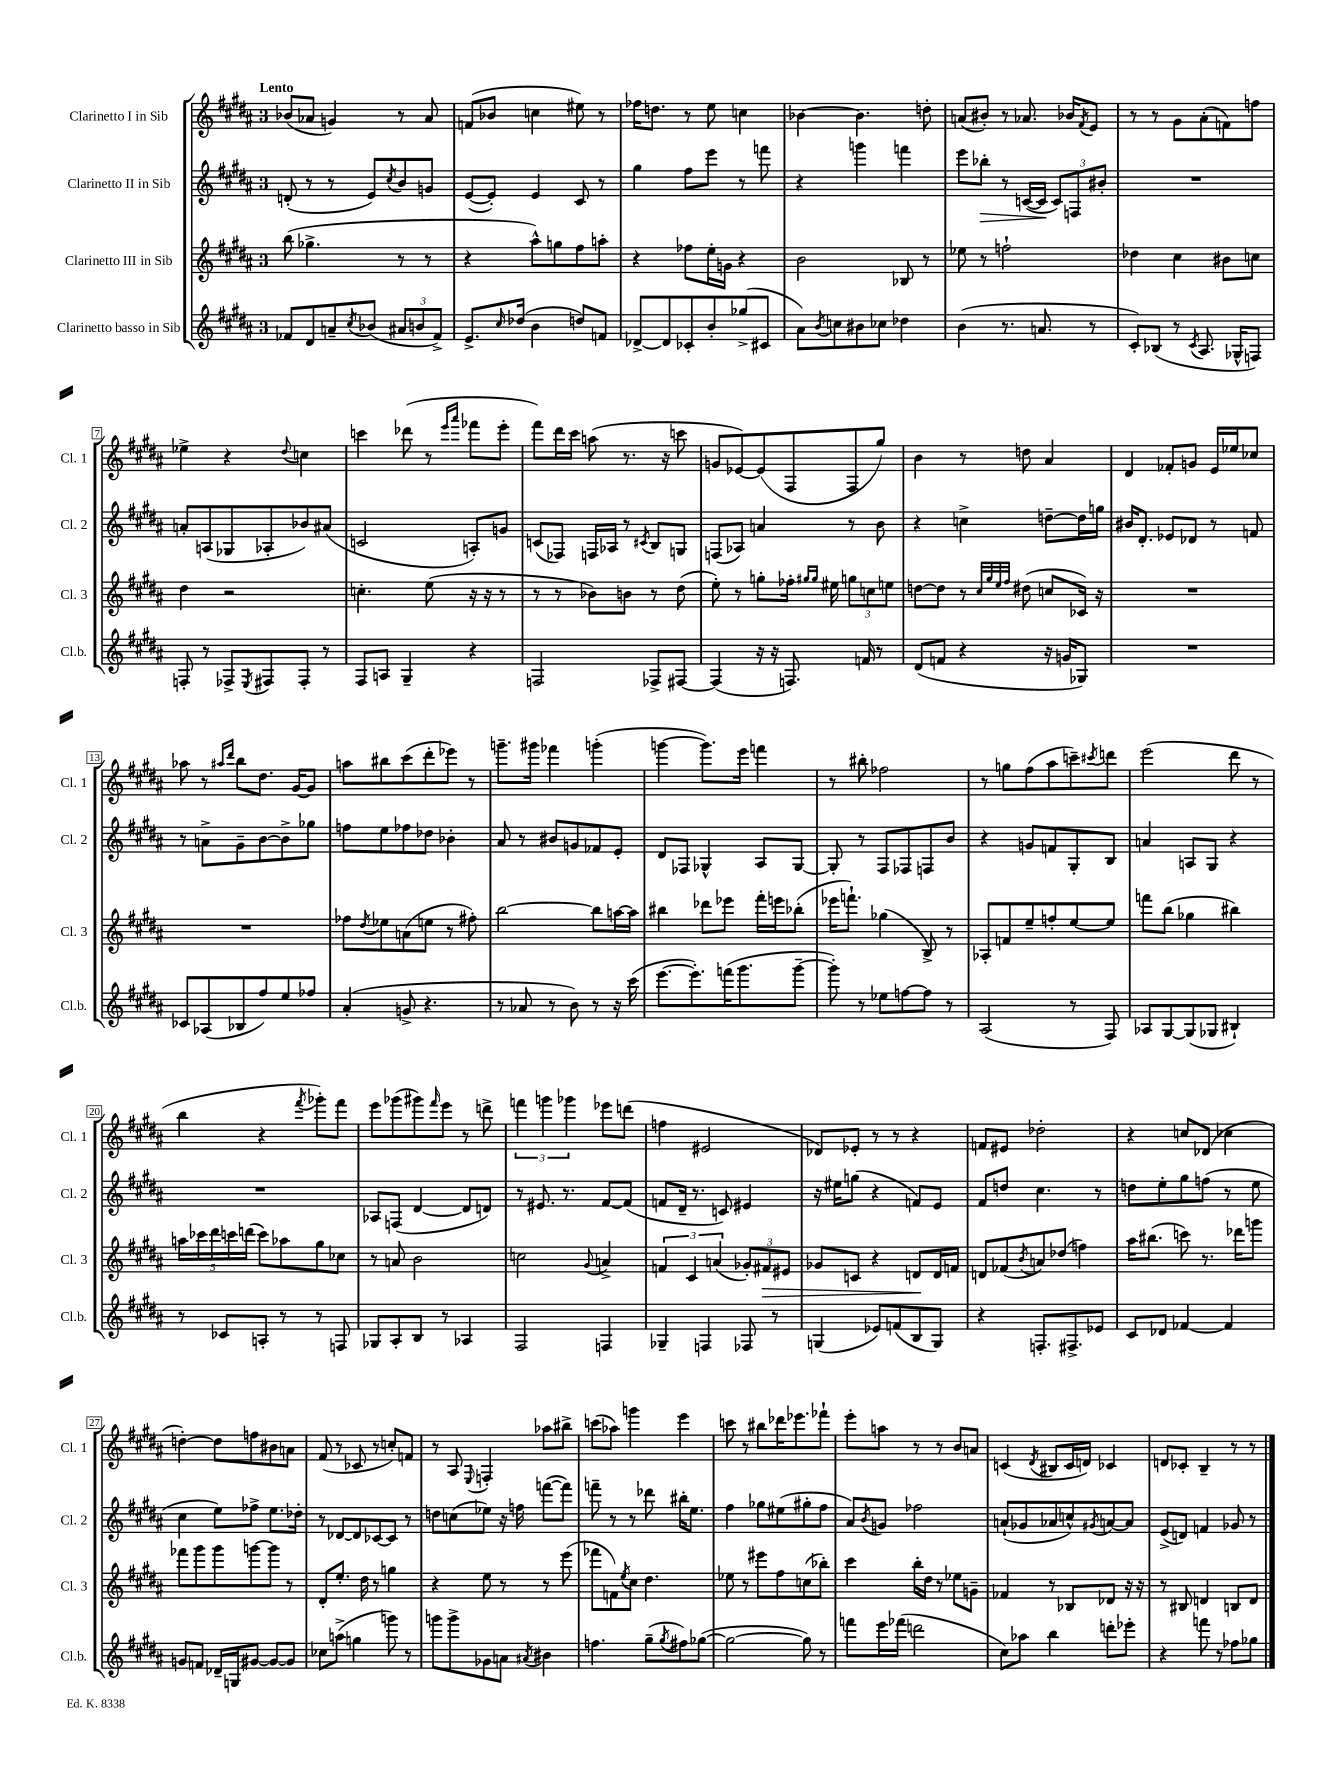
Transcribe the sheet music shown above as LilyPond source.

<<
\new StaffGroup <<
\new Staff = "s0" \with { instrumentName = "Clarinetto I in Sib" shortInstrumentName = "Cl. 1" } {
    \clef treble \key b \major \once \override Staff.TimeSignature.style = #'single-digit \time 3/4 \tempo "Lento"
    bes'8( aes'8 g'4) r8 aes'8 |
    f'8( bes'8 c''4 eis''8) r8 |
    fes''16 d''8. r8 e''8 c''4 |
    bes'4~ bes'4. d''8-. |
    a'8( bis'8-.) r8 aes'8. bes'16 \acciaccatura { fis'8 } e'8 |
    r8 r8 gis'8 ais'8-.( f'8) f''8 |
    ees''4-> r4 \appoggiatura { dis''8 } c''4 |
    c'''4 des'''8( r8 \grace { e'''16 ais'''16 } fes'''8 e'''8-. |
    fis'''8) dis'''16 cis'''16 a''8( r8. r16 c'''8 |
    g'8 ees'8~) ees'8( fis8 fis8 gis''8) |
    b'4 r8 d''8 ais'4 |
    dis'4 fes'8-. g'8 e'16 ees''16 ces''8 |
    aes''8 r8 \grace { ais''16 dis'''16 } b''8 dis''8. gis'16~ gis'8 |
    a''8 bis''8 cis'''8( dis'''8-. ees'''8) r8 |
    g'''8.-- gis'''16 fes'''4 g'''4-.( |
    g'''4~ g'''8.) e'''16 f'''4 |
    r8 bis''8-. fes''2 |
    r8 g''8 fis''8( ais''8 c'''8--) \acciaccatura { cis'''8 } d'''8 |
    e'''2( dis'''8 r8 |
    b''4 r4 \acciaccatura { fis'''8 } ges'''8-.) fis'''8 |
    e'''8 ges'''8( gis'''8) \grace { fis'''16 } e'''8 r8 d'''8-> |
    \tuplet 3/2 { f'''4 g'''4 ges'''4 } ees'''8 d'''8( |
    f''4 eis'2 |
    des'8) ees'8-. r8 r8 r4 |
    f'8 eis'8 des''2-. |
    r4 c''8 des'8( ces''4 |
    d''4~-.) d''8 f''8 bis'8 a'8 |
    fis'8( r8 ces'8 r8 c''8-.) f'8 |
    r8 ais8 \appoggiatura { e8 } f4-. aes''8 bis''8-> |
    c'''8( aes''8) g'''4 e'''4 |
    c'''8 r8 bis''8 des'''16 ees'''8. fes'''8-! |
    e'''8-. a''8 r8 r8 b'8 a'8 |
    c'4( \acciaccatura { dis'8 } bis8 c'16 d'16) ces'4 |
    d'8 ces'8-. b4-- r8 r8 \bar "|." |
}
\new Staff = "s1" \with { instrumentName = "Clarinetto II in Sib" shortInstrumentName = "Cl. 2" } {
    \clef treble \key b \major \once \override Staff.TimeSignature.style = #'single-digit \time 3/4
    d'8-.( r8 r8 e'8) \acciaccatura { cis''8 } b'8 g'8 |
    e'8~( e'8-.) e'4 cis'8 r8 |
    gis''4 fis''8 e'''8 r8 f'''8 |
    r4 g'''4 f'''4 |
    e'''8 bes''8-.\> r8 c'16~( c'16\! \tuplet 3/2 { c'8) f8 bis'8-. } |
    R2. |
    a'8-. a8( ges8 aes8-. bes'8) ais'8( |
    c'2 a8-.) g'8 |
    c'8( fes8) f16 aes16 r8 \acciaccatura { cis'8 } b8 g8 |
    f8( aes8) a'4 r8 b'8 |
    r4 c''4-> d''8~-- d''16 g''16 |
    bis'16 dis'8.-. ees'8 des'8 r8 f'8 |
    r8 a'8-> gis'8-- b'8~ b'8-> ges''8 |
    f''8 e''8 fes''8 des''8 bes'4-. |
    ais'8 r8 bis'8 g'8 fes'8 e'8-. |
    dis'8 fes8 ges4-^ ais8 ges8~ |
    ges8-. r8 fis8 fes8 f8 b'8 |
    r4 g'8 f'8 gis8-. b8 |
    a'4 a8 gis8 r4 |
    R2. |
    aes8 f8( dis'4~ dis'8 d'8) |
    r8 eis'8. r8. fis'8~ fis'8( |
    f'8 dis'16-- r8. c'8) eis'4 |
    r16 eis''16 g''8( r4 f'8) e'8 |
    fis'8 d''8 cis''4. r8 |
    d''8 e''8-. gis''8 f''8( r8 e''8 |
    cis''4 e''8) fes''8-> e''8. des''16-. |
    r8 des'8~ des'8 ces'8~ ces'8 r8 |
    d''8 c''8( ees''8) r16 f''16 f'''8~( f'''8) |
    f'''8-- r8 r8 des'''8 bis''16-. e''8. |
    fis''4 ges''8 eis''8( gis''8-. fis''8 |
    ais'8) \acciaccatura { b'8 } g'8 fes''2 |
    a'8-!( ges'8 aes'8 c''8-^) \acciaccatura { gis'8 } a'8~ a'8 |
    e'8->( d'8) f'4 ges'8 r8 \bar "|." |
}
\new Staff = "s2" \with { instrumentName = "Clarinetto III in Sib" shortInstrumentName = "Cl. 3" } {
    \clef treble \key b \major \once \override Staff.TimeSignature.style = #'single-digit \time 3/4
    b''8( ges''4.-> r8 r8 |
    r4 ais''8-^) g''8 fis''8 a''8-. |
    r4 fes''8 e''16-. g'16 r4 |
    b'2 bes8 r8 |
    ees''8 r8 f''2-! |
    des''4 cis''4 bis'8 c''8 |
    dis''4 r2 |
    c''4.-. e''8( r16 r16 r8 |
    r8 r8 bes'8) b'8 r8 dis''8( |
    e''8-.) r8 g''8-. fes''16-. \grace { gis''16 gis''16 } eis''16 \tuplet 3/2 { g''8 c''8 e''8 } |
    d''8~ d''8 r8 \grace { cis''32 gis''32 e''32 fis''32 } dis''8( c''8 ces'16) r16 |
    R2. |
    R2. |
    fes''8 \acciaccatura { dis''8 } ees''8 a'8( e''8 r8 fis''8-.) |
    b''2~ b''8 a''16~ a''16 |
    bis''4 des'''8 ees'''8 fis'''16-. e'''16 bes''8-.( |
    ees'''16 f'''8.-!) ges''4( b8->) r8 |
    aes8-. f'8 e''8-- f''8-. e''8~ e''8 |
    f'''8 b''8( ges''4 bis''4) |
    \tuplet 5/4 { a''16 ces'''16 dis'''16 c'''16 d'''16( } c'''8) aes''8 gis''8 ces''8 |
    r8 a'8 b'2 |
    c''2 \appoggiatura { gis'8 } a'4-> |
    \tuplet 3/2 { f'4 cis'4 a'4( } \tuplet 3/2 { ges'8-.) fis'8\> eis'8 } |
    ges'8 c'8 r4 d'8\! d'16 f'16 |
    d'8 fes'8( \acciaccatura { b'8 } a'8) des''8( f''4) |
    ais''16 bis''8.( c'''8) r8. des'''16 g'''8 |
    fes'''8 gis'''8 gis'''8 g'''8~ g'''8 r8 |
    dis'8-. e''8.-. dis''16 r8 g''4 |
    r4 e''8 r8 r8 e'''8( |
    fes'''8 f'8) \acciaccatura { e''8 } cis''8 dis''4. |
    ees''8 r8 eis'''8 fis''8 c''8( bes''8-.) |
    cis'''4 b''16-. dis''16 r8 ees''8 g'8-- |
    fes'4 r8 bes8 des'8 r16 r16 |
    r8 bis8 d'4 b8 d'8 \bar "|." |
}
\new Staff = "s3" \with { instrumentName = "Clarinetto basso in Sib" shortInstrumentName = "Cl.b." } {
    \clef treble \key b \major \once \override Staff.TimeSignature.style = #'single-digit \time 3/4
    fes'8 dis'8 a'8-- \acciaccatura { cis''8 } bes'8( \tuplet 3/2 { ais'8 b'8 fes'8->) } |
    e'8.-> \grace { cis''16 } des''16( b'4 d''8) f'8 |
    des'8~-> des'8 ces'8-. b'8-. ges''8->( cis'8 |
    ais'8) \acciaccatura { b'8 } c''8 bis'8 ces''8 des''4 |
    b'4( r8. a'8. r8 |
    cis'8-.) bes8( r8 \acciaccatura { cis'8 } ais8. ges16-^ f8) |
    f8-. r8 fes8-> \acciaccatura { e8 } fis8 fis8-. r8 |
    fis8 a8 gis4-- r4 |
    f2 fes8-> fis8~ |
    fis4( r16 r16 f8.) f'16 r8 |
    dis'8( f'8 r4 r16 g'16 ges8) |
    R2. |
    ces'8 aes8( bes8 fis''8) e''8 fes''8 |
    ais'4-.( g'8-> r4. |
    r8 aes'8 r8 b'8) r8 r16 cis'''16( |
    e'''8.~ e'''8.-.) f'''16( gis'''8. gis'''8~-- |
    gis'''8-.) r8 ees''8 f''8~ f''8 r8 |
    ais2( r8 fis8) |
    aes8 gis8~ gis8( ges8 bis4-!) |
    r8 ces'8 a8-. r8 r8 f8 |
    ges8 ais8-. b8 r8 aes4 |
    fis2 f4 |
    ges4-- f4 fes8 r8 |
    g4( ees'8) f'8( b8 g8) |
    r4 f8.-. fis8.-> ees'8 |
    cis'8 des'8 fes'4~ fes'4 |
    g'8 f'8 des'16-- g16 gis'8~ gis'8~ gis'8 |
    ces''8 a''8->( g''4 g'''8) r8 |
    g'''8 g'''8-> ges'8 a'8 \acciaccatura { ais'8 } bis'4 |
    f''4. gis''8--( \acciaccatura { gis''8 } fis''8) ges''8~( |
    ges''2~ ges''8) r8 |
    f'''8 e'''16 fes'''16( d'''2 |
    cis''8) aes''8 b''4 d'''8-. ees'''8-. |
    r4 f'''8 r8 fes''8 ges''8 \bar "|." |
}
>>
>>
\layout { \context { \Score \override BarNumber.stencil = #(make-stencil-boxer 0.1 0.3 ly:text-interface::print) } }
